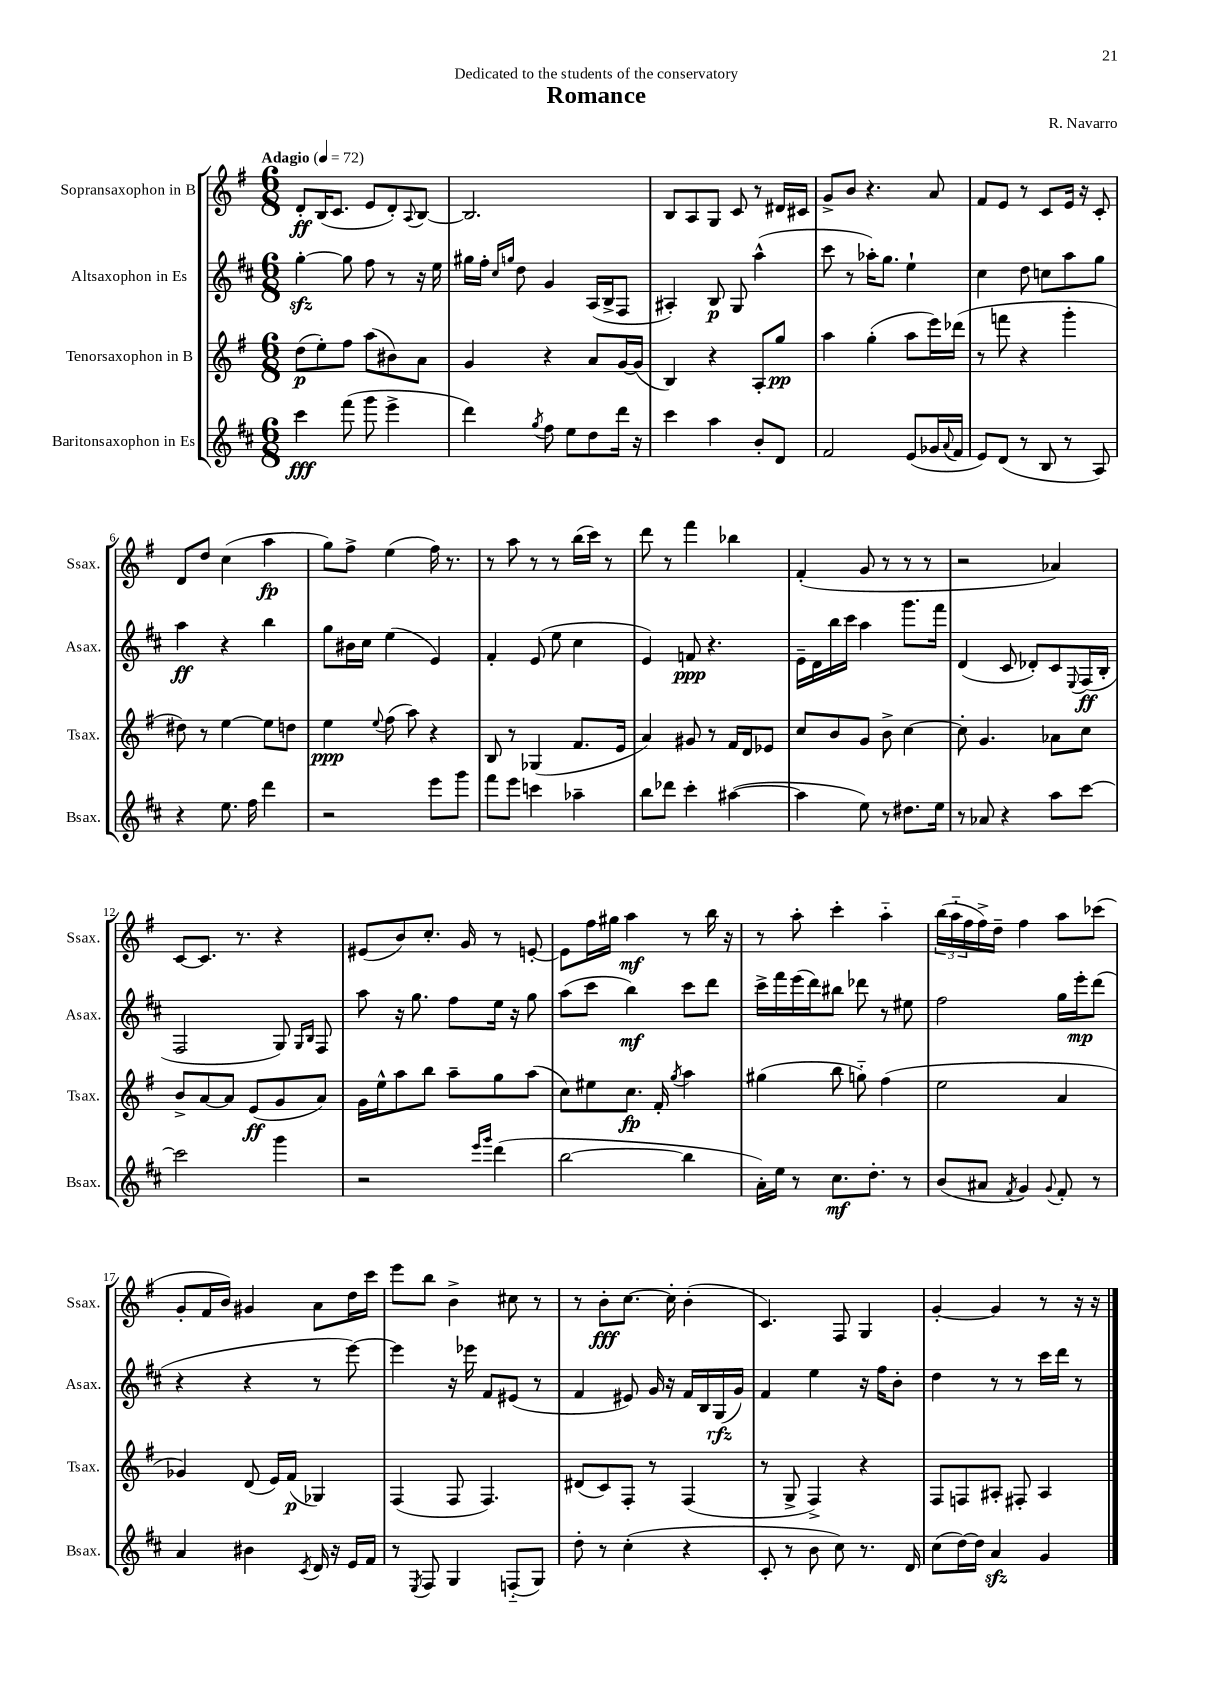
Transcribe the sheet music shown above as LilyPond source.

\header { title = "Romance" composer = "R. Navarro" dedication = "Dedicated to the students of the conservatory" }
<<
\new StaffGroup <<
\new Staff = "s0" \with { instrumentName = "Sopransaxophon in B" shortInstrumentName = "Ssax." } {
    \clef treble \key g \major \numericTimeSignature \time 6/8 \tempo "Adagio" 4 = 72
    d'8-.\ff b16( c'8. e'8 d'8-.) \appoggiatura { a8 } b8~ |
    b2. |
    b8 a8 g8 c'8 r8 dis'16 cis'16 |
    g'8-> b'8 r4. a'8 |
    fis'8 e'8 r8 c'8 e'16 r16 c'8-. |
    d'8 d''8 c''4( a''4\fp |
    g''8) fis''8-> e''4( fis''16) r8. |
    r8 a''8 r8 r8 b''16( c'''16) r8 |
    d'''8 r8 fis'''4 bes''4 |
    fis'4-.( g'8 r8 r8 r8 |
    r2 aes'4) |
    c'8~ c'8. r8. r4 |
    eis'8( b'8) c''8.-. g'16 r8 e'8~-. |
    e'8 fis''16 gis''16 a''4\mf r8 b''16 r16 |
    r8 a''8-. c'''4-. a''4-_ |
    \tuplet 3/2 { b''16( a''16-_ fis''16 } fis''16->) d''16-- fis''4 a''8 ces'''8( |
    g'8-. fis'16 b'16) gis'4 a'8 d''16 c'''16 |
    e'''8 b''8 b'4-> cis''8 r8 |
    r8 b'8-.\fff c''8.~ c''16-. b'4-.( |
    c'4.) fis8 g4 |
    g'4~-. g'4 r8 r16 r16 \bar "|." |
}
\new Staff = "s1" \with { instrumentName = "Altsaxophon in Es" shortInstrumentName = "Asax." } {
    \clef treble \key d \major \numericTimeSignature \time 6/8
    g''4~-.\sfz g''8 fis''8 r8 r16 e''16 |
    gis''16 fis''16-. \grace { cis''16 g''16 } d''8 g'4 a16( b16-> fis8 |
    ais4-.) b8\p g8 a''4-^( |
    cis'''8 r8 aes''16-.) g''8. e''4-! |
    cis''4 d''8 c''8 a''8 g''8 |
    a''4\ff r4 b''4 |
    g''8 bis'16 cis''16 e''4( e'4) |
    fis'4-. e'8( e''8 cis''4 |
    e'4) f'8\ppp r4. |
    e'16-- d'16 b''16 cis'''16 a''4 g'''8. fis'''16 |
    d'4( cis'8 des'8-.) cis'8 \appoggiatura { e8 } fis16\ff( b16-. |
    fis2 g8) \grace { g16 b16 } fis8 |
    a''8 r16 g''8. fis''8 e''16 r16 g''8 |
    a''8( cis'''8 b''4\mf) cis'''8 d'''8 |
    cis'''16-> fis'''16 e'''16( d'''16) bis''8 des'''8 r8 eis''8 |
    fis''2 g''16 e'''16-.\mp d'''8( |
    r4 r4 r8 e'''8~) |
    e'''4 r16 ees'''16 fis'8 eis'8( r8 |
    fis'4 eis'8) g'16 r16 fis'16 b16 g16\rfz( g'16) |
    fis'4 e''4 r16 fis''16 b'8-. |
    d''4 r8 r8 cis'''16 d'''16 r8 \bar "|." |
}
\new Staff = "s2" \with { instrumentName = "Tenorsaxophon in B" shortInstrumentName = "Tsax." } {
    \clef treble \key g \major \numericTimeSignature \time 6/8
    d''8\p( e''8-.) fis''8 a''8( bis'8) a'8 |
    g'4 r4 a'8 g'16~ g'16( |
    b4) r4 a8-. g''8\pp |
    a''4 g''4-.( a''8 e'''16) des'''16( |
    r8 f'''8 r4 g'''4-. |
    dis''8) r8 e''4~ e''8 d''8 |
    e''4\ppp \appoggiatura { e''8 } fis''8( a''8) r4 |
    b8 r8 ges4( fis'8. e'16 |
    a'4) gis'8 r8 fis'16 d'16 ees'8 |
    c''8 b'8 g'8 b'8-> c''4~ |
    c''8-. g'4. aes'8 c''8 |
    b'8-> a'8~ a'8 e'8\ff( g'8 a'8) |
    g'16 e''16-^ a''8 b''8 a''8-- g''8 a''8( |
    c''8) eis''8 c''8.\fp fis'16-. \acciaccatura { g''8 } a''4 |
    gis''4( b''8 g''8-_) fis''4( |
    e''2 a'4 |
    ges'4) d'8( e'16) fis'16\p( ges4) |
    fis4( fis8 fis4.) |
    dis'8( c'8) fis8-. r8 fis4( |
    r8 g8-> fis4->) r4 |
    fis8 f8 ais8-. fis8-. ais4 \bar "|." |
}
\new Staff = "s3" \with { instrumentName = "Baritonsaxophon in Es" shortInstrumentName = "Bsax." } {
    \clef treble \key d \major \numericTimeSignature \time 6/8
    cis'''4\fff fis'''8( g'''8 e'''4-> |
    d'''4) \acciaccatura { g''8 } fis''8 e''8 d''8 d'''16 r16 |
    cis'''4 a''4 b'8-. d'8 |
    fis'2 e'8( ges'16 \appoggiatura { a'8 } fis'16 |
    e'8) d'8( r8 b8 r8 a8) |
    r4 e''8. fis''16 d'''4 |
    r2 e'''8 g'''8 |
    fis'''8 e'''8 c'''4 aes''4-- |
    b''8 des'''8 cis'''4-. ais''4~( |
    ais''4 e''8) r8 dis''8. e''16 |
    r8 aes'8 r4 a''8 cis'''8~ |
    cis'''2 g'''4 |
    r2 \grace { e'''16 g'''16 } d'''4( |
    b''2~ b''4 |
    a'16-.) e''16 r8 cis''8.\mf d''8.-. r8 |
    b'8( ais'8 \acciaccatura { fis'8 } g'4) \appoggiatura { g'8 } fis'8-. r8 |
    a'4 bis'4 \acciaccatura { cis'8 } d'16 r16 e'16 fis'16 |
    r8 \acciaccatura { e8 } fis8 g4 f8-_( g8) |
    d''8-. r8 cis''4-.( r4 |
    cis'8-. r8 b'8 cis''8) r8. d'16 |
    cis''8( d''16~) d''16 a'4\sfz g'4 \bar "|." |
}
>>
>>
